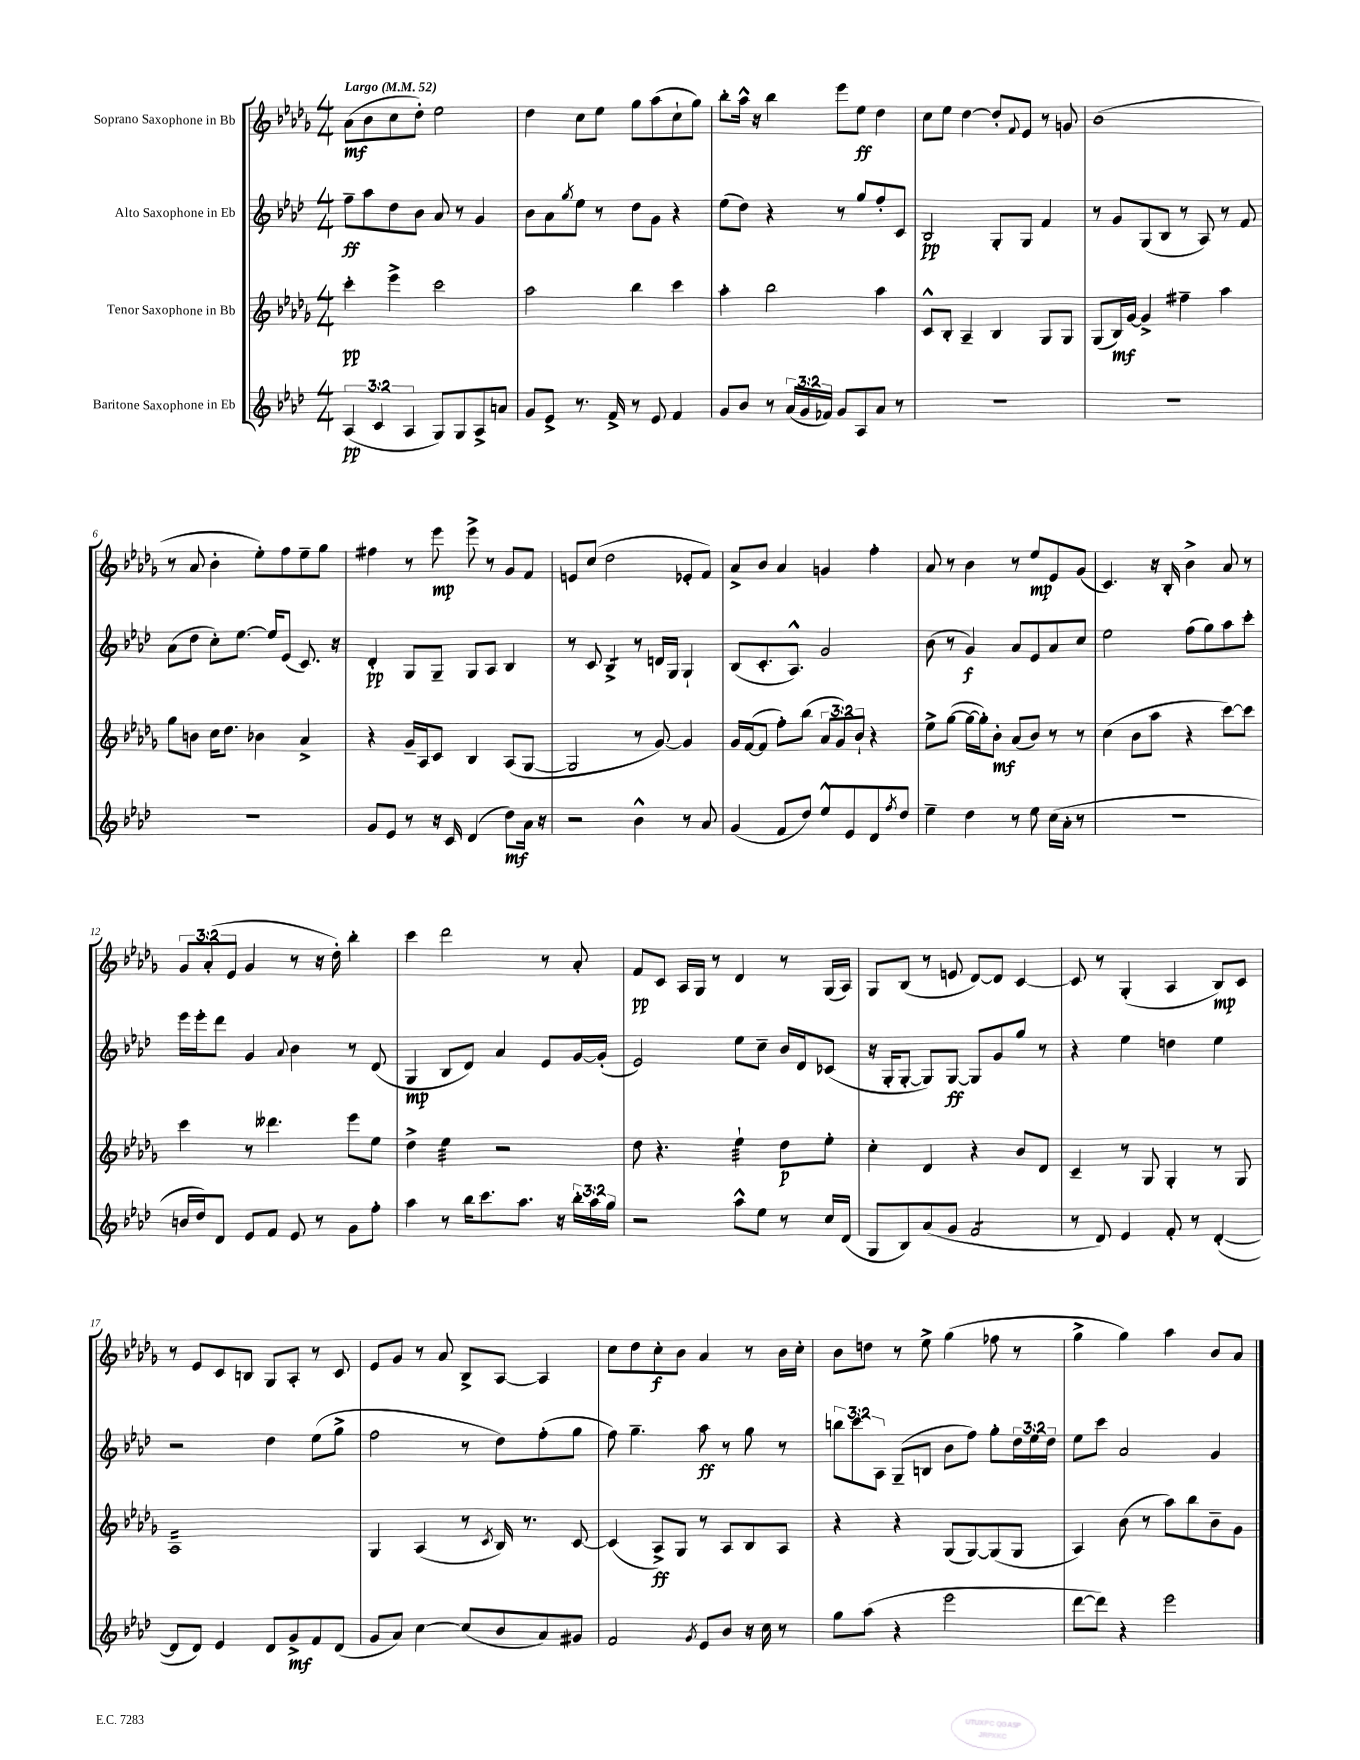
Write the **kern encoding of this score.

**kern	**kern	**kern	**kern
*staff4	*staff3	*staff2	*staff1
*clefG2	*clefG2	*clefG2	*clefG2
*k[b-e-a-d-]	*k[b-e-a-d-g-]	*k[b-e-a-d-]	*k[b-e-a-d-g-]
*M4/4	*M4/4	*M4/4	*M4/4
*MM52	*MM52	*MM52	*MM52
(6A-/	4ccc'\	8ff~\L	(8a-\L
.	.	8aa-\	8b-\
6c/	.	.	.
.	4eee-^\	8dd-\	8cc\
6A-/	.	.	.
.	.	8b-\J	8dd-'\J)
8G/L)	2ccc\	8a-/	2ee-\
8G/	.	8r	.
8A-^/	.	4g/	.
8a/J	.	.	.
=	=	=	=
8g/L	2aa-\	8b-\L	4dd-\
8e-^/J	.	8a-\	.
.	.	8qgg/	.
8.r	.	8ee-\J	8cc\L
.	.	8r	8ee-\J
16f^/	.	.	.
8r	4bb-\	8dd-\L	8gg-\L
8e-/	.	8g\J	(8aa-\
4f/	4ccc\	4r	8cc`\
.	.	.	8gg-\J)
=	=	=	=
8g/L	4aa-'\	(8ee-\L	8bb-'\L
8b-/J	.	8dd-\J)	16aa-^^\Jk
.	.	.	16r
8r	2bb-\	4r	4bb-\
(24a-/LL	.	.	.
24g/	.	.	.
24f-/JJ)	.	.	.
8g/L	.	8r	8eee-\L
8A-/	.	8gg/L	8ee-\J
8a-/J	4aa-\	8ff'/	4dd-\
8r	.	8c/J	.
=	=	=	=
1r	8c^^/L	2B-/	8cc\L
.	8B-'/J	.	8ee-\J
.	4A-~/	.	[4dd-\
.	4B-/	8G'/L	8dd-'/]L
.	.	.	8qqf/
.	.	8G/J	8e-/J
.	8G-/L	4f/	8r
.	8G-/J	.	8g/
=	=	=	=
1r	(8G-/L	8r	(1b-
.	16B-/L)	8g/L	.
.	[16g-/JJ	.	.
.	4g-^/]	(8G/	.
.	.	8B-/J	.
.	4ff#~\	8r	.
.	.	8A-/)	.
.	4aa-\	8r	.
.	.	8f/	.
=	=	=	=
1r	8gg-\L	(8a-\L	8r
.	8b\J	8dd-\J	8a-/
.	16cc\LK	8cc'\L)	4b-'\
.	8.dd-\J	.	.
.	.	[8.ee-\J	.
.	4b-\	.	8ee-'\L)
.	.	16ee-/]LK	.
.	.	(8e-/J	8ff\
.	4a-^/	8.c/)	8ee-~\
.	.	.	8gg-\J
.	.	16r	.
=	=	=	=
8g/L	4r	4d-'/	4ff#\
8e-/J	.	.	.
8r	16g-~/LL	8G/L	8r
.	16A-/J	.	.
16r	8c/J	8G~/J	8eee-\
16c/	.	.	.
(4d-/	4B-/	8G/L	8eee-^\
.	.	8A-/J	8r
8dd-\L)	(8A-/L	4B-/	8g-/L
16a-\Jk	[8G-/J	.	8f/J
16r	.	.	.
=	=	=	=
2r	2G-/]	8r	8e/L
.	.	8c/	(8cc/J
.	.	4B-^/	2dd-\
4b-^^\	8r	8r	.
.	[8g-/)	16d/LL	.
.	.	16G/JJ	.
8r	4g-/]	4G`/	8e-'/L
8a-/	.	.	8f/J)
=	=	=	=
(4g/	16g-/LL	(8B-/L	8a-^/L
.	([16f/J	.	.
.	8f/]J	8.c'/	8b-/J
8f/L	8ff'\L)	.	4a-/
.	.	8.A-^^/J)	.
8dd-/J)	(8bb-\J	.	.
8ee-^^/L	12a-/L	2g/	4g/
.	12g-/)	.	.
8e-/	.	.	.
.	12b-`/J	.	.
8d-/	4r	.	4ff'\
8qff/	.	.	.
8dd-/J	.	.	.
=	=	=	=
4ee-~\	8ee-^\L	(8b-\	8a-/
.	([8gg-\J	8r	8r
4dd-\	16gg-\_LL	4g/)	4b-\
.	16gg-'\]J)	.	.
.	8b-'\J	.	.
8r	(8a-/L	8a-/L	8r
8ee-\	8b-/J)	8e-/	8ee-/L
(16cc\LL	8r	8a-/	8e-/
16a-'\JJ	.	.	.
8r	8r	8cc/J	(8g-/J
=	=	=	=
1r	(4cc\	2ee-\	4.c/)
.	8b-\L	.	.
.	8aa-\J	.	16r
.	.	.	16B-'/
.	4r	(8ff\L	4b-^\
.	.	8gg\)	.
.	[8ccc\L)	8aa-\	8a-/
.	8ccc\]J	8ccc'\J	8r
=	=	=	=
16b/LL	4ccc\	16eee-\LL	12g-/L
16dd-/J)	.	16eee-'\J	.
.	.	.	(12a-'/
8d-/J	.	8ddd-\J	.
.	.	.	12e-/J
8e-/L	8r	4g/	4g-/
8f/J	4.ddd--\	.	.
.	.	8qqa-/	.
8e-/	.	4b-\	8r
8r	.	.	16r
.	.	.	16dd-'\)
8g\L	8eee-\L	8r	4bb-'\
8ff'\J	8ee-\J	(8d-/	.
=	=	=	=
4aa-\	4dd-^\	4G/	4ccc\
8r	4ee-\	8B-/L	2ddd-\
16bb-\LK	.	8d-/J)	.
8.ccc\	.	.	.
.	2r	4a-/	.
8.aa-\J	.	.	.
.	.	8e-/L	8r
16r	.	.	.
24bb-'\LL	.	[16g/L	8a-'/
24aa-\	.	.	.
.	.	(16g'/]JJ	.
24gg\JJ	.	.	.
=	=	=	=
2r	8dd-\	2e-/)	8f/L
.	4.r	.	8c/J
.	.	.	16A-/LL
.	.	.	16G-/JJ
.	.	.	8r
8aa-^^\L	4ee-`\	8ee-\L	4d-/
8ee-\J	.	8cc~\J	.
8r	8dd-\L	16b-/LL	8r
.	.	16d-/J	.
16cc/LL	8ee-'\J	(8c-/J	(16G-/LL
(16d-/JJ	.	.	16A-/JJ)
=	=	=	=
8G/L	4cc'\	16r	8G-/L
.	.	16G'/LK	.
8B-/)	.	[8G'/J	(8B-/J
(8a-/	4d-/	8G/]L)	8r
8g/J	.	[8G/J	8e/
2f/	4r	8G/]L	[8d-/L)
.	.	8g/	8d-/]J
.	8b-/L	8gg/J	[4c/
.	8d-/J	8r	.
=	=	=	=
8r	4c~/	4r	8c/]
8d-/)	.	.	8r
4e-/	8r	4ee-\	(4G-'/
.	8G-/	.	.
8f'/	4G-'/	4dd\	4A-/
8r	.	.	.
([4d-'/	8r	4ee-\	8B-/L)
.	8G-/	.	8c/J
=	=	=	=
8d-/]L	1A-	2r	8r
8d-/J)	.	.	8e-/L
4e-/	.	.	8c/
.	.	.	8B/J
8d-/L	.	4dd-\	8G-/L
8g^/	.	.	8A-'/J
8f/	.	(8ee-\L	8r
(8d-/J	.	8gg^\J	8c/
=	=	=	=
8g/L	4G-/	2ff\	8e-/L
8a-/J)	.	.	8g-/J
[4cc\	(4A-/	.	8r
.	.	.	8a-/
(8cc/]L	8r	8r	8B-^/L
.	8qc/	.	.
8b-/	16B-/)	8dd-\L)	[8A-/J
.	8.r	.	.
8a-/)	.	(8ff'\	4A-/]
8g#/J	[8c/	8gg\J	.
=	=	=	=
2f/	(4c/]	8ff\)	8cc\L
.	.	4.gg~\	8dd-\
.	8A-^/L)	.	8cc'\
.	8G-/J	.	8b-\J
8qg/	.	.	.
8e-/L	8r	8aa-\	4a-/
8b-/J	8A-/L	8r	.
16r	8B-/	8gg\	8r
16cc\	.	.	.
8r	8A-/J	8r	16b-\LL
.	.	.	16cc'\JJ
=	=	=	=
8gg\L	4r	12bb\L	8b-\L
.	.	12ccc\	.
(8aa-\J	.	.	8dd\J
.	.	12A-\J	.
4r	4r	(8G~/L	8r
.	.	8B/J	8ee-^\
2eee-\	(8G-/L	8b-\L	(4gg-\
.	[8G-/)	8ff\J)	.
.	(8G-/]	8gg'\L	8ff-\
.	8G-/J	24dd-\L	8r
.	.	24ee-\	.
.	.	24dd-\JJ	.
=	=	=	=
[8ddd-\L	4A-/)	8ee-\L	4gg-^\
8ddd-\]J)	.	8ccc\J	.
4r	(8b-\	2a-/	4gg-\)
.	8r	.	.
2eee-\	8aa-\L)	.	4aa-\
.	8bb-\	.	.
.	8b-~\	4g/	8b-/L
.	8g-\J	.	8a-/J
==	==	==	==
*-	*-	*-	*-
